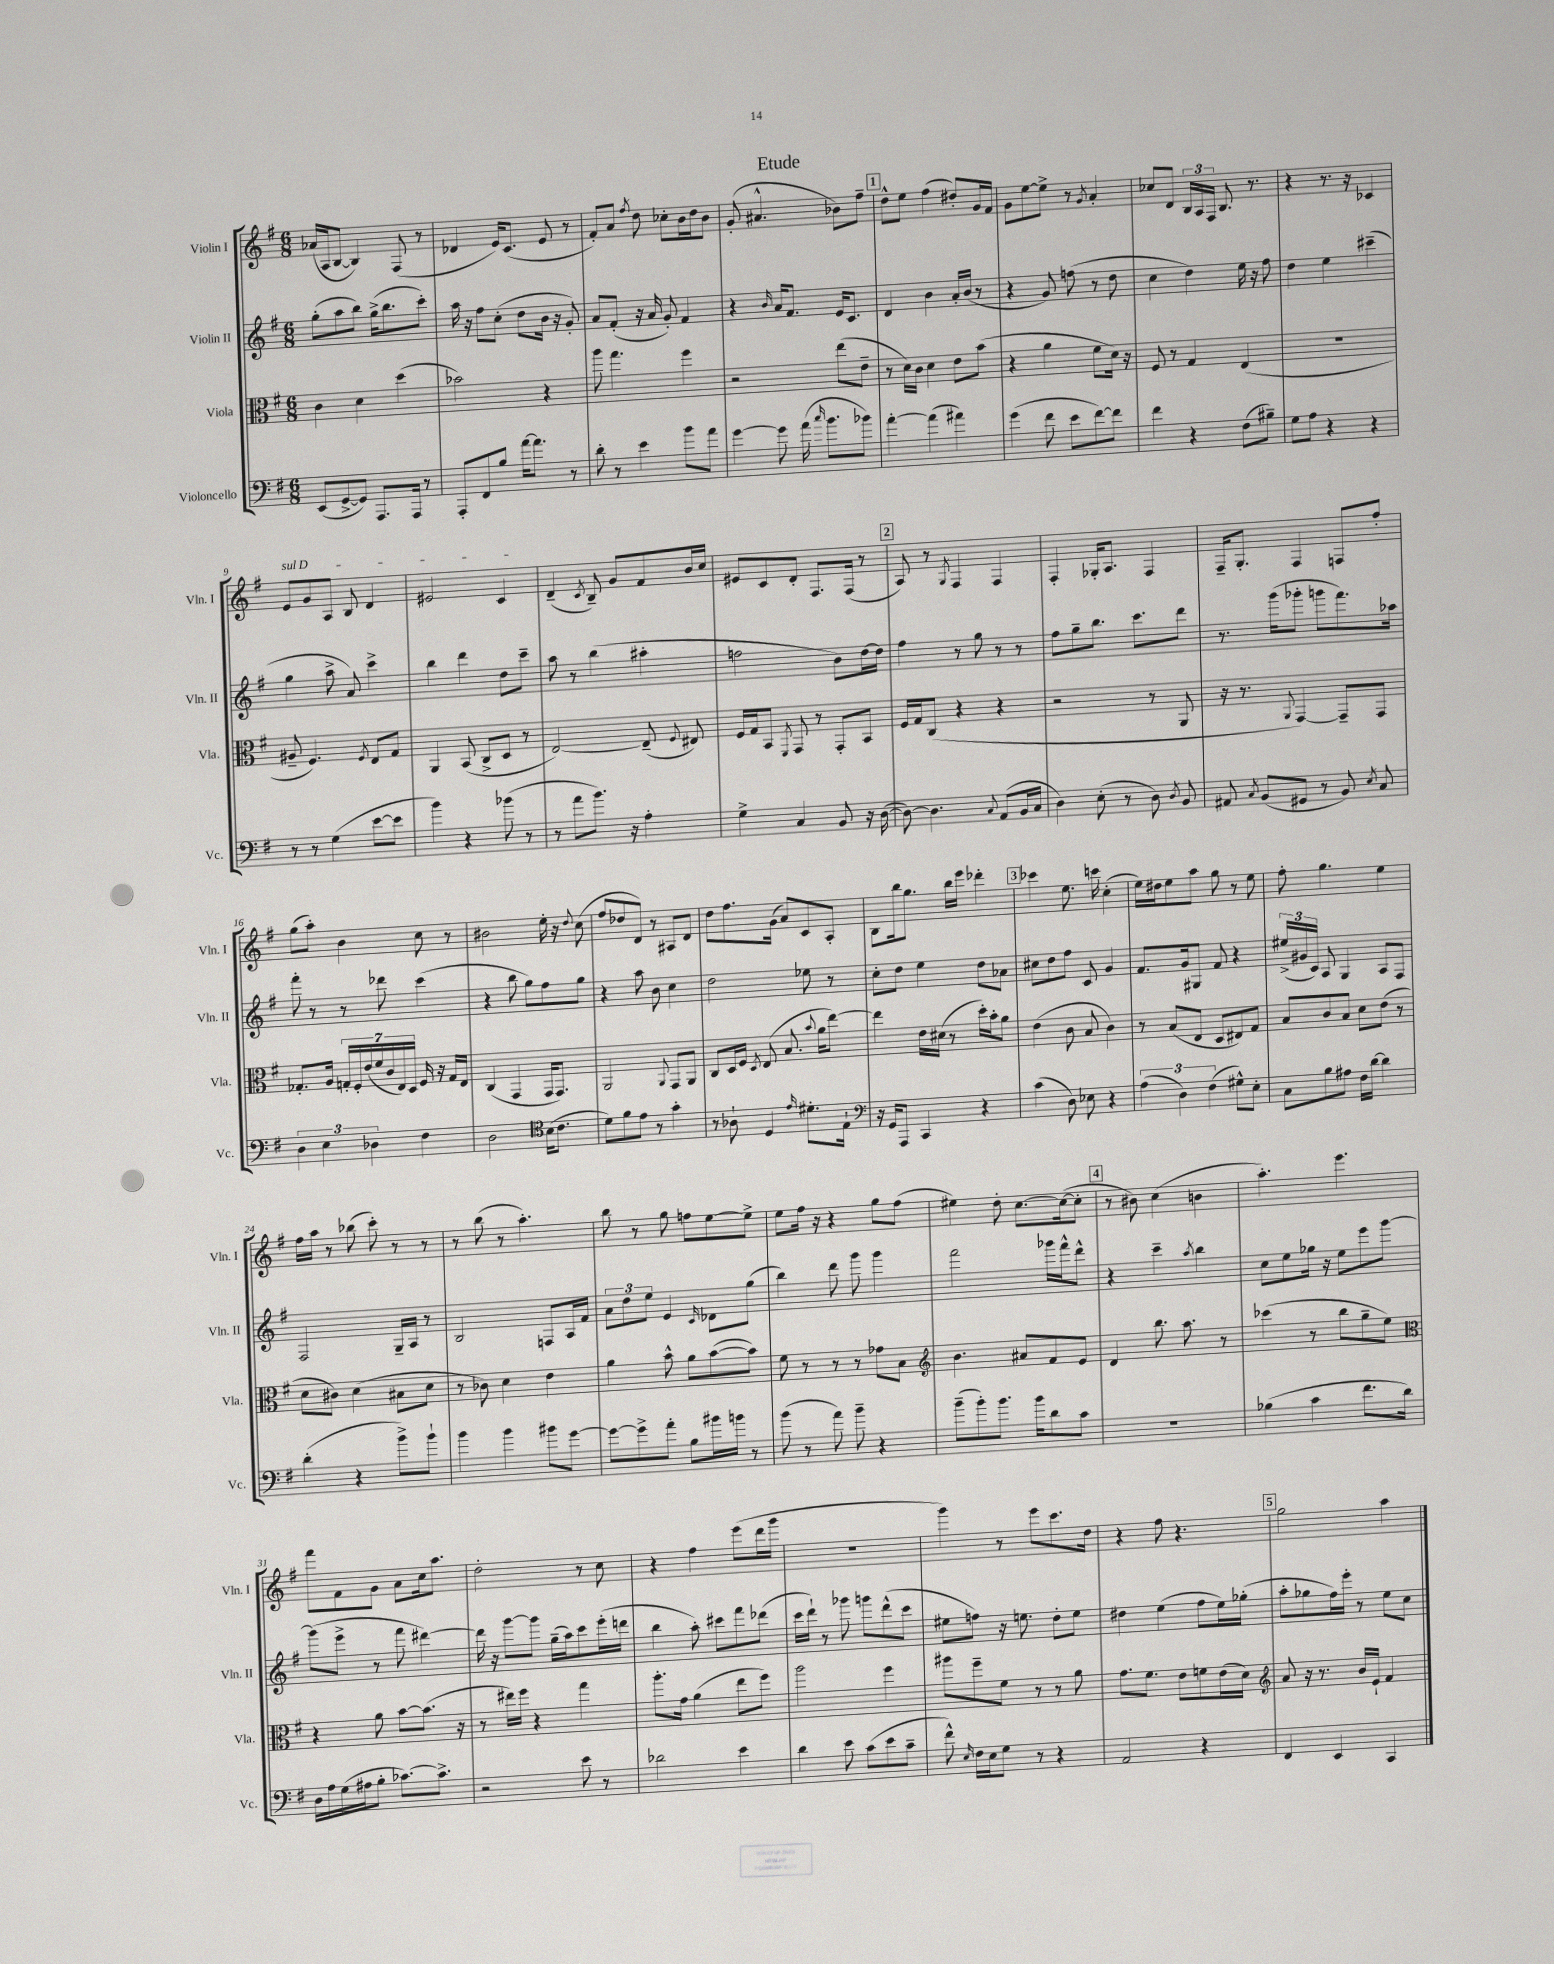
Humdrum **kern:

**kern	**kern	**kern	**kern
*part4	*part3	*part2	*part1
*staff4	*staff3	*staff2	*staff1
*I"Violoncello	*I"Viola	*I"Violin II	*I"Violin I
*I'Vc.	*I'Vla.	*I'Vln. II	*I'Vln. I
*clefF4	*clefC3	*clefG2	*clefG2
*k[f#]	*k[f#]	*k[f#]	*k[f#]
*M6/8	*M6/8	*M6/8	*M6/8
=1	=1	=1	=1
(8EE/L	4c\	(8gg'\L	(16a-X/LL
.	.	.	16A/J
[8GG^/	.	8aa\	[8B/J
8GG/J])	4d\	8bb\J)	4B/])
8.AAA/L	.	(16gg^\KL	.
.	.	8.bb\	.
.	(4dd\	.	(8F#/
16AAA/Jk	.	.	.
8r	.	8ccc'\J)	8r
=2	=2	=2	=2
8AAA'/L	2b-X\)	16aa\	4d-X/
.	.	16r	.
8FF#/	.	8ff#\L	.
8B/J	.	(8cc'\J	16e/KL)
.	.	.	(8.c/J
[16a\KL	.	8dd\L	.
8.a\J]	.	.	.
.	4r	16b\Jk	8e/
.	.	16r	.
8r	.	8g'/)	8r
=3	=3	=3	=3
8d'\	8aa\	8a/L	8f#'/L)
8r	4.gg\	(8f#'/J	8a/J
.	.	.	8qff#/
4e\	.	16r	8dd\
.	.	16a/	.
.	.	8g'/)	8cc-X'\L
8b\L	4ff#\	4f#/	16b\L
.	.	.	16dd\J
8a\J	.	.	8b\J
=4	=4	=4	=4
[4g\	2r	4r	(8g'/
.	.	.	4.a#X^^/
.	.	16qqb/	.
8g\]	.	16a/KL	.
.	.	8.f#/J	.
(16a\	.	.	.
16qqcc/	.	.	.
8.b\L	.	.	.
.	(8ee\L	16e/KL	8b-X\L)
.	.	8.c/J	.
8b-X\J)	8e~\J	.	8ff#~\J
!!LO:REH:place=s1:t=1
=5	=5	=5	=5
[4a'\	8r	4d/	8dd^^\L
.	16d\LL)	.	8ee\J
.	16c\JJ	.	.
(4a\]	4d\	4b\	(4ff#\
4a#X\)	8e\L	16a'/LL	8dd#X'/L)
.	.	(16b/JJ	.
.	(8b\J	8r	16g/L
.	.	.	16f#/JJ
=6	=6	=6	=6
(4g\	4r	4r	8g\L
.	.	.	[8ee\
8f#\	4a\	8g/)	8ee^\J]
8e\L	.	(8ffn\	8r
.	.	.	8qg/
[8f#\)	8f#\L	8r	4a'/
8f#\J]	16d\Jk)	8dd\	.
.	16r	.	.
=7	=7	=7	=7
4f#\	8F#/	4cc\	8cc-X/L
.	8r	.	8d/J
4r	4G/	4dd\)	24B/LL
.	.	.	24A/
.	.	.	24F#/JJ
.	.	.	8.B/
(8F#\L	(4E/	16ee\	.
.	.	16r	8.r
8B#X~\J)	.	8ff#\	.
=8	=8	=8	=8
8G\L	2.r	4dd\	4r
8A\J	.	.	.
4r	.	4ee\	8.r
.	.	.	16r
4r	.	(4ccc#X~\	4c-X/
!!LO:LB:g=z
=9	=9	=9	=9
!	!	!	!LO:TX:a:i:t=sul D
8r	8A#X~/	4gg\	8e/L
8r	4.F#/)	.	8g/
(4G\	.	8aa^\	8A/J
.	.	8a/)	8B/
.	8qF#/	.	.
[8e\L	8E/L	4ccc^\	4d/
8e\J]	8G/J	.	.
=10	=10	=10	=10
4b\)	4AA/	4bb\	2e#X/
4r	(8BB/	4ddd\	.
.	8C^/L	.	.
(8b-X\	8D/J	8dd\L	4c/
8r	8r	8ccc~\J	.
=11	=11	=11	=11
8r	[2E/)	8aa\	(4d~/
8a\L	.	8r	.
.	.	.	8qc/
8.b\J)	.	(4bb\	8B~/)
.	.	.	8g/L
16r	.	.	.
4A'\	(8E~/]	4aa#X'\	8f#/
.	8qqF#/	.	.
.	8E#X/)	.	16b/L
.	.	.	16cc/JJ
=12	=12	=12	=12
4G^\	16F#/LL	2ffn\	8e#X/L
.	16G/J	.	.
.	8BB/J	.	8c/
.	8qFF#/	.	.
4C/	8GG/	.	8d'/J
.	8r	.	8.F#/L
8BB/	8GG'/L	8b\L)	.
.	.	.	(16F#/Jk
16r	8BB/J	[16dd\L	8r
([16D\	.	16dd\JJ]	.
!!LO:REH:place=s1:t=2
=13	=13	=13	=13
8D\_)	16F#/LL	4ff#\	8A/)
.	16G/J	.	.
4.D\]	(8C/J	.	8r
.	.	.	8qG/
.	4r	8r	4F#/
.	.	8gg\	.
8qqC/	.	.	.
(8AA/L	4r	8r	4F#/
16BB/L	.	8r	.
16C/JJ	.	.	.
=14	=14	=14	=14
4D\)	2r	8ff#\L	4F#'/
.	.	8gg~\	.
(8E'\	.	8.bb\J	16G-X'/KL
.	.	.	8.A/J
8r	.	.	.
.	.	8.ccc\L	.
8D\)	8r	.	4F#/
8qD/	.	.	.
8BB/	8AA/	8ddd\J	.
=15	=15	=15	=15
8AA#X/	16r	8.r	16F#~/KL
.	8.r	.	8.G'/J
8qC/	.	.	.
(8BB/L	.	.	.
.	.	(16ggg\KL	.
.	8qqAA/	.	.
8GG#X/J	[4GG/)	8ggg-X'\J	4F#/
8r	.	8gggn\L	.
8BB/)	8GG~/L]	8.fff#\)	8Fn/L
8qE/	.	.	.
8C/	8GG/J	.	8ff#'/J
.	.	16aa-X\Jk	.
!!LO:LB:g=z
=16	=16	=16	=16
6D\	8.G-X'/L	8fff#'\	(8gg\L
.	.	8r	8aa'\J)
6E\	.	.	.
.	16A/Jk	.	.
.	28Gn'/LL	8r	4b\
.	28F#'/	.	.
.	(28e/	.	.
6D-X\	.	.	.
.	28f#/	.	.
.	.	8ddd-X\	.
.	28c/	.	.
.	28E/)	.	.
.	28D/JJ	.	.
4F#\	16F#/	(4ccc\	8cc\
.	16r	.	.
.	16G/LL	.	8r
.	16E/JJ	.	.
=17	=17	=17	=17
2D\	(4C/	4r	2b#X\
.	4GG/	8bb\	.
.	.	8gg\L)	.
*clefC4	*	*	*
(16B\KL	16GG/KL	8ff#\	16ee'\
8.c\J	8.GG/J)	.	16r
.	.	.	8qqdd/
.	.	8gg\J	(8cc\
=18	=18	=18	=18
8d\L)	2AA/	4r	8ff#/L
8f#\	.	.	8dd-X/
8e\J	.	8aa\	8d/J)
8r	.	8b\	8r
.	8qqAA/	.	.
4g'\	8GG/L	4cc\	8A#X/L
.	8AA/J	.	8d/J
=19	=19	=19	=19
8r	8C/L	2dd\	8dd\L
8A-X`\	16D/L	.	8.ff#\
.	16F#/JJ	.	.
.	8qD/	.	.
4D/	(8E/	.	.
.	.	.	(16g\Jk
.	8.B/	.	8a/L)
16qqe/	.	.	.
8.d#X'\L	.	8ee-X\	8c/
.	8qqb/	.	.
.	16a\KL	.	.
.	[8ee\J)	8r	8A'/J
16E`\Jk	.	.	.
=20	=20	=20	=20
*clefF4	*	*	*
16r	4ee\]	8cc'\L	8B\L
16GG/KL	.	.	.
8AAA/J	.	8dd\J	16bb\k
.	.	.	8.gg\J
4CC/	16e\LL	4ee\	.
.	(16d#X\JJ	.	.
.	8r	.	16bb\LL
.	.	.	16eee\JJ
4r	16dd'\LL)	8dd\L	4ddd-X'\
.	16b'\J	.	.
.	8a\J	8a-X\J	.
!!LO:REH:place=s1:t=3
=21	=21	=21	=21
(4c\	(4e\	8cc#X\L	4ccc-X\
.	.	8dd\	.
8D\)	8c\	8ff#\J	8.ee\
8E-X\	8B/	8c/	.
.	.	.	16cccn\
4r	4c\)	4g/	(4cc'\
=22	=22	=22	=22
(6A\	8r	8.f#/L	16ee\LL)
.	.	.	16dd#X\J
.	(8B/L	.	8ee\
6D\)	.	.	.
.	.	16g/k	.
.	8E/J	8G#X/J	8aa\J
(6F#\	.	.	.
.	8D/L	8f#/	8gg\
8G#X^^\L)	8E#X/)	4r	8r
8E'\J	8G/J	.	8ee\
=23	=23	=23	=23
8C\L	8B/L	(24ee#X^/LL	8ff#'\
.	.	24g#X/	.
.	.	24c/JJ)	.
8B\	8c/	8A/	4.gg\
8A#X\J	8B/J	4G/	.
16F#\LL	8d\L	.	.
[16d\JJ	.	.	.
4d\]	(8e\J	8A/L	4ee\
.	8r	8F#/J	.
!!LO:LB:g=z
=24	=24	=24	=24
(4d'\	8d\L	2F#/	16ff#\LL
.	.	.	16aa\JJ
.	8c#X\J)	.	8r
4r	(4d\	.	(8bb-X\
.	.	.	8ccc'\)
8b^\L)	8B#X\L	16G~/LL	8r
.	.	16A/JJ	.
8b`\J	8d\J	8r	8r
=25	=25	=25	=25
4b\	8r	2B/	8r
.	8c-X\)	.	(8bb\
4b\	4d\	.	8r
.	.	.	4.aa'\)
8b#X\L	4e\	8Fn/L	.
[8g\J	.	16A/L	.
.	.	16f#/JJ	.
=26	=26	=26	=26
8g\L_	4a\	12a\L	8bb\
.	.	12dd\	.
8g^\]	.	.	8r
.	.	12ee\J	.
8a'\J	8b^^\	4e/	8gg\
8B\L	8a\L	.	8ffn\L
.	.	16qqc/	.
16b#X\L	([8b\	8d-X\L	[8ee\
16bn\JJ	.	.	.
8r	8b\J])	(8gg\J	8ee^\J]
=27	=27	=27	=27
(8b\	8f#\	4bb\)	8ee\L
8r	8r	.	16ff#\Jk
.	.	.	16r
8a\)	8r	8ddd\	4r
8b~\	8r	8ggg\	.
4r	8g-X\L	4ggg\	8gg\L
.	8B\J	.	(8ff#\J
=28	=28	=28	=28
*	*clefG2	*	*
(8b~\L	4.b\	2fff#\	4ee#X\)
8b'\)	.	.	.
8.b\J	.	.	8dd'\
.	8a#X/L	.	[8.cc\L
16b\KL	.	.	.
8d\	8f#/	16ggg-X\LL	.
.	.	16fff#^^\J	(16cc\k_
8c\J	8e/J	8ddd^^\J	8cc'\J]
!!LO:REH:place=s1:t=4
=29	=29	=29	=29
2.r	4d/	4r	8r
.	.	.	8b#X\)
.	8.bb\	4ccc~\	(4cc\
.	8.aa\	.	.
.	.	8qaa/	.
.	.	4bb\	4bn\
.	8r	.	.
=30	=30	=30	=30
(4B-X\	(4ccc-X\	8cc\L	4.aa'\)
.	.	8ee\	.
4c\	8r	16gg-X\Jk	.
.	.	16r	.
.	8bb\L	8ee\L	4.eee\
8.f#\L	8gg~\	8eee\	.
.	8ee\J)	[8ggg\J	.
16d\Jk)	.	.	.
!!LO:LB:g=z
=31	=31	=31	=31
*	*clefC3	*	*
16D\LL	4r	(8ggg\L]	8fff#\L
16A\	.	.	.
(16G\	.	8eee^\J	8f#\
16A#X\J	.	.	.
8B'\J	8a\	8r	8g\J
[8.c-X\L)	[8b\L	8fff#\	8a\L
.	(8.b\J]	[4ddd#X\)	16cc\k
8.c-^\J]	.	.	8.aa\J
.	16r	.	.
=32	=32	=32	=32
2r	8r	16ddd#\]	2dd'\
.	.	16r	.
.	16ee#X\LL)	[8ggg\L	.
.	16ff#\JJ	.	.
.	4r	8ggg\J]	.
.	.	(16gg~\LL	.
.	.	16aa\J)	.
8e\	4gg\	8ccc\	8r
8r	.	(16eee'\L	8cc\
.	.	16dddn\JJ	.
=33	=33	=33	=33
2d-X\	8.aa'\L	4bb\	4r
.	16g\Jk	.	.
.	(4a\	8aa'\)	4ff#\
.	.	8ccc#X\L	.
4e\	8ee\L	8fff#\	(8eee\L
.	8ff#\J)	(8ddd-X\J	16ddd\L
.	.	.	16ggg\JJ
=34	=34	=34	=34
4d\	2aa\	16ccc\LL	2.r
.	.	16ddd`\JJ)	.
.	.	8r	.
8e\	.	8ggg-X\	.
(8c\L	.	8gggn\L	.
8e\	4ff#\	(8ddd^^\	.
8c~\J	.	8ccc\J	.
=35	=35	=35	=35
8f#^^\)	8aa#X\L	8ee#X\L	4ggg\)
16qqE/	.	.	.
16F#\LL	8ff#~\	8ffn\J)	.
16E\J	.	.	.
8G\J	8f#\J	16r	8r
.	.	8.een\	.
8r	8r	.	8eee\L
4r	8r	8dd'\L	8.ccc\
.	8a\	8ee\J	.
.	.	.	16dd\Jk
=36	=36	=36	=36
2AA/	8.g\L	4dd#X\	4r
.	8.f#\J	.	.
.	.	(4ee\	8ff#\
.	8e\L	.	4.r
4r	8fn\	8ff#\L	.
.	(16e\L	16ee\L)	.
.	16d\JJ)	(16gg-X'\JJ	.
!!LO:REH:place=s1:t=5
=37	=37	=37	=37
*	*clefG2	*	*
4FF#/	8a/	8aa'\L	2gg\
.	16r	8gg-X\	.
.	8.r	.	.
4EE/	.	16ff#\L)	.
.	.	16eee'\JJ	.
.	16b/LL	8r	.
.	16e`/JJ	.	.
4CC/	4f#/	8ee\L	4aa\
.	.	8cc\J	.
==	==	==	==
*-	*-	*-	*-
